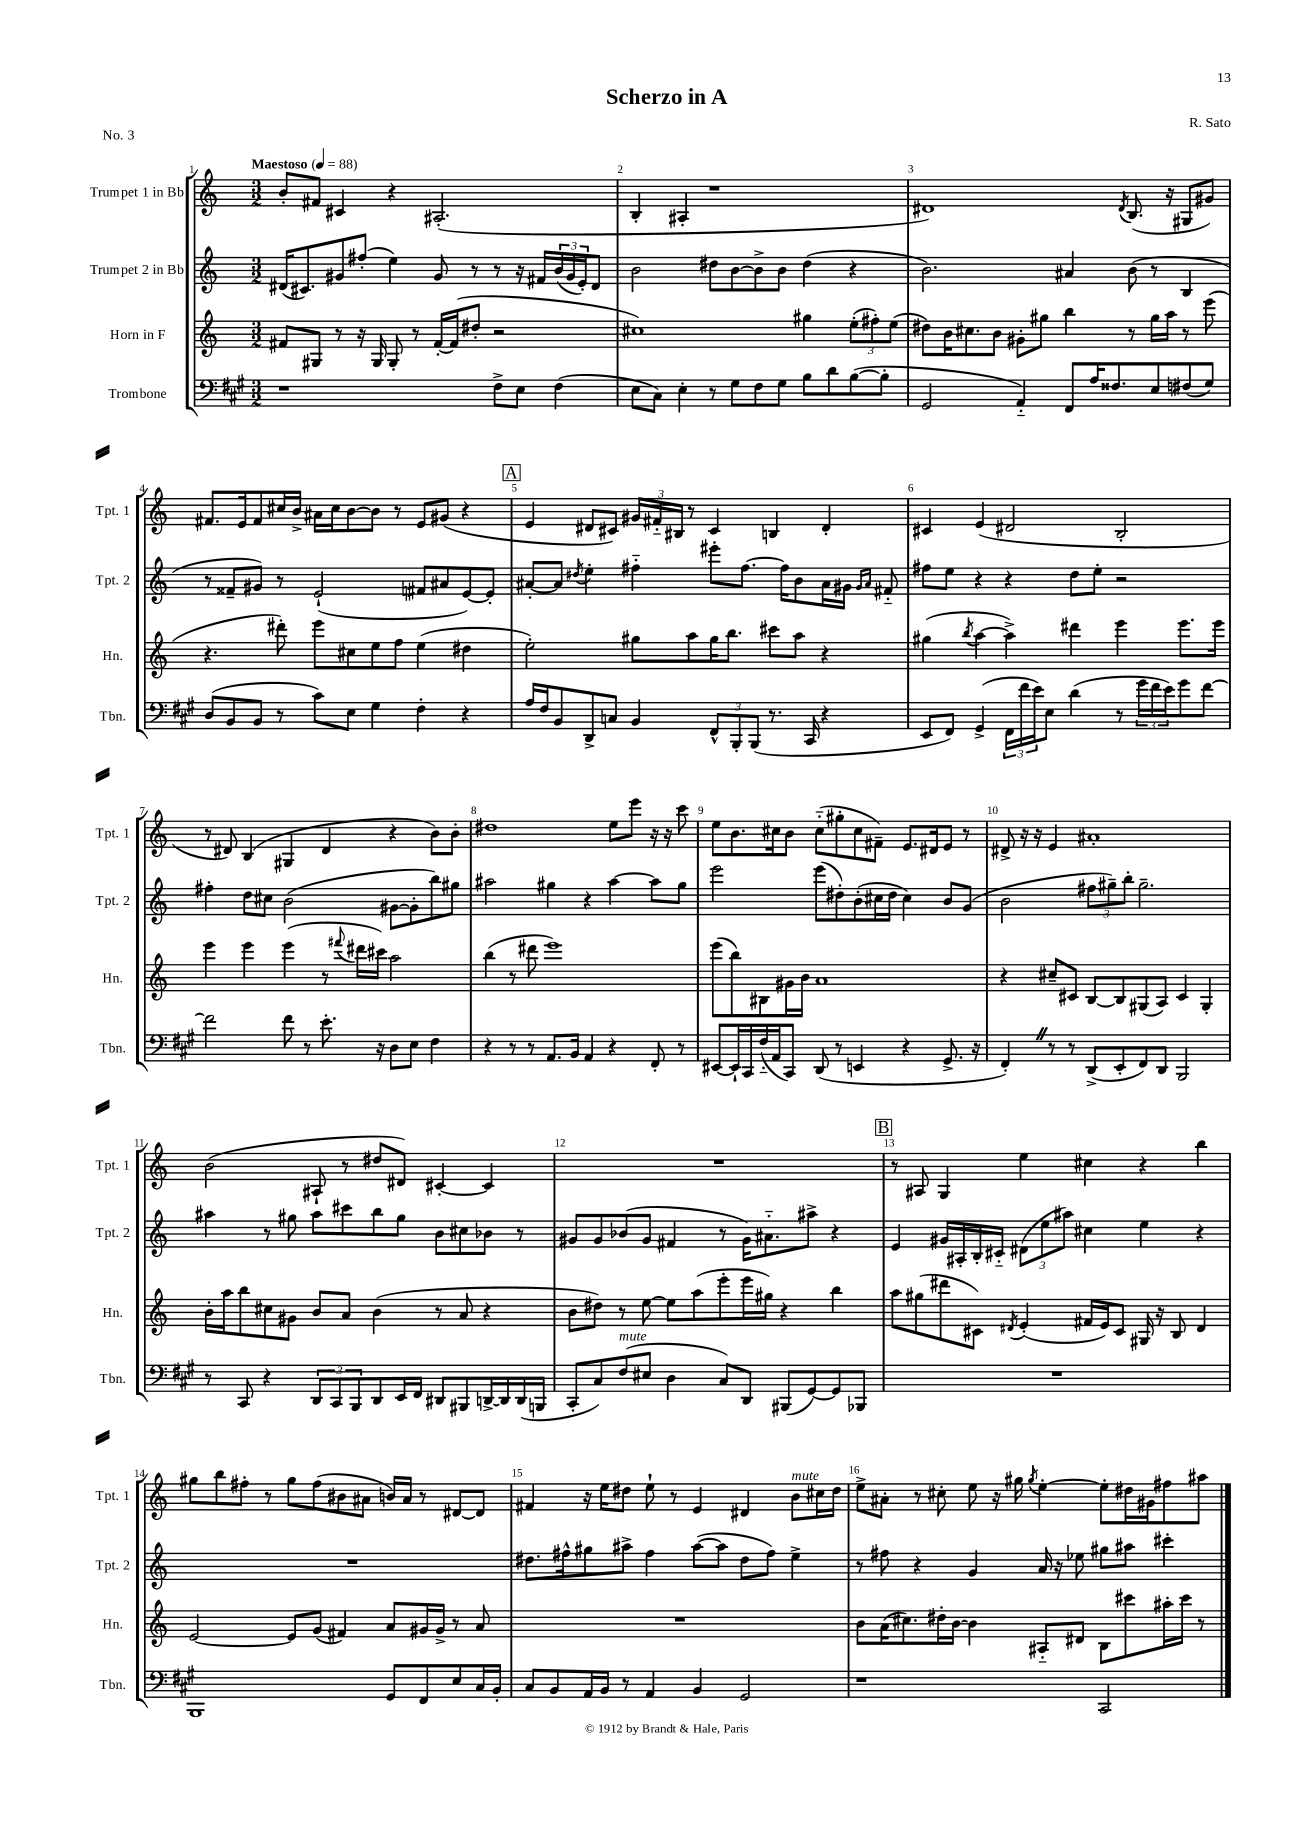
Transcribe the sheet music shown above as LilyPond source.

\header { title = "Scherzo in A" composer = "R. Sato" piece = "No. 3" }
<<
\new StaffGroup <<
\new Staff = "s0" \with { instrumentName = "Trumpet 1 in Bb" shortInstrumentName = "Tpt. 1" } {
    \clef treble \key c \major \numericTimeSignature \time 3/2 \tempo "Maestoso" 4 = 88
    b'8-. fis'8 cis'4 r4 ais2.-.( |
    b4-. ais4-. r1 |
    dis'1) \acciaccatura { dis'8 } b8.( r16 gis8 gis'8) |
    fis'8. e'16 fis'8 cis''16 b'16-> ais'16 cis''16 b'8~ b'8 r8 e'8 gis'8( r4 |
    \mark \markup { \box "A" } e'4 dis'8 cis'8) \tuplet 3/2 { gis'16 fis'16-_ bis16 } r8 cis'4 b4 dis'4-. |
    cis'4 e'4( dis'2 b2-. |
    r8 dis'8) b4( gis4 dis'4 r4 b'8) b'8-. |
    dis''1 e''8 e'''8 r16 r16 c'''8 |
    e''8 b'8. cis''16 b'8 cis''8-_( gis''8-. cis''8 fis'8--) e'8. dis'16 e'8 r8 |
    dis'8-> r16 r16 e'4 ais'1-. |
    b'2( ais8-! r8 dis''8 dis'8) cis'4~-. cis'4 |
    R1. |
    \mark \markup { \box "B" } r8 ais8 g4 e''4 cis''4 r4 b''4 |
    gis''8 b''8 fis''8-. r8 gis''8 fis''8( bis'8 ais'8 b'16) ais'16 r8 dis'8~ dis'8 |
    fis'4 r16 e''16 dis''8 e''8-! r8 e'4 dis'4 b'8^\markup { \italic "mute" } cis''16 dis''16 |
    e''8-> ais'8-. r8 cis''8-. e''8 r16 gis''16 \acciaccatura { gis''8 } e''4~-. e''8-. dis''16 gis'16 fis''8 ais''8 \bar "|." |
}
\new Staff = "s1" \with { instrumentName = "Trumpet 2 in Bb" shortInstrumentName = "Tpt. 2" } {
    \clef treble \key c \major \numericTimeSignature \time 3/2
    dis'16( cis'8.) gis'8 fis''8-.( e''4) gis'8 r8 r8 r16 fis'16 \tuplet 3/2 { b'16( gis'16 e'16-.) } dis'8 |
    b'2 dis''8 b'8~ b'8-> b'8 dis''4( r4 |
    b'2.) ais'4 b'8( r8 b4 |
    r8 fisis'8-- gis'8) r8 e'2-!( fis'8 ais'8 e'8~) e'8-. |
    \mark \markup { \box "A" } ais'8~-. ais'8 \acciaccatura { dis''8 } e''4-. fis''4-_ eis'''8-. fis''8.~ fis''16 b'8 ais'16 gis'16 \grace { gis'16 ais'16 } fis'8-_ |
    fis''8 e''8 r4 r4 d''8 e''8-. r2 |
    fis''4-. d''8 cis''8 b'2( gis'8~ gis'8-. b''8) gis''8 |
    ais''2 gis''4 r4 ais''4~ ais''8 gis''8 |
    e'''2 e'''8( dis''8-.) b'8-.( cis''16 dis''16 cis''4) b'8 g'8( |
    b'2 \tuplet 3/2 { fis''8 gis''8--) b''8-. } gis''2.-- |
    ais''4 r8 gis''8 ais''8 cis'''8 b''8 gis''8 b'8 cis''8 bes'8 r8 |
    gis'8 gis'8 bes'8( gis'8 fis'4 r8 gis'16) ais'8.-_ ais''8-> r4 |
    \mark \markup { \box "B" } e'4 gis'16 ais16-. b16-. cis'16-_ \tuplet 3/2 { dis'8( e''8 ais''8) } cis''4 e''4 r4 |
    R1. |
    dis''8. fis''16-^ gis''8 ais''8-> fis''4 ais''8~( ais''8 dis''8 fis''8) e''4-> |
    r8 fis''8 r4 g'4 a'16 r16 ees''8 gis''8 ais''8 cis'''4-. \bar "|." |
}
\new Staff = "s2" \with { instrumentName = "Horn in F" shortInstrumentName = "Hn." } {
    \clef treble \key c \major \numericTimeSignature \time 3/2
    fis'8 gis8 r8 r16 gis16 gis8-. r8 fis'16~-. fis'16( dis''8-. r2 |
    cis''1) gis''4 \tuplet 3/2 { e''8-.( fis''8-.) e''8( } |
    dis''8) b'16 cis''8. b'8 gis'8-. gis''8 b''4 r8 gis''16 a''16 r8 e'''8( |
    r4. dis'''8-.) e'''8 cis''8 e''8 f''8 e''4( dis''4 |
    \mark \markup { \box "A" } e''2-.) gis''8 a''8 gis''16 b''8. cis'''8 a''8 r4 |
    gis''4( \acciaccatura { b''8 } a''4~ a''4->) dis'''4 e'''4 e'''8. e'''16 |
    e'''4 e'''4 e'''4( r8 \appoggiatura { fis'''8 } dis'''16 cis'''16) a''2 |
    b''4( r8 dis'''8 e'''1) |
    e'''8( b''8) bis8 gis'16 b'16 a'1 |
    r4 cis''8-- cis'8 b8~ b8 gis8( a8) cis'4 gis4-. |
    b'16-. a''16 b''8 cis''8 gis'8 b'8 a'8 b'4( r8 a'8 r4 |
    b'8 dis''8) r8 e''8~ e''8 a''8( e'''8-. e'''16 gis''16) r4 b''4 |
    \mark \markup { \box "B" } a''8 gis''8( dis'''8 cis'8) \acciaccatura { dis'8 } e'4-.( fis'16 e'16) cis'8 gis16 r16 b8 dis'4 |
    e'2~ e'8 g'8( fis'4) a'8 gis'16 gis'16-> r8 a'8 |
    R1. |
    b'8 a'16( cis''8.) dis''16-. b'16~ b'4 ais8-_ dis'8 b8 cis'''8 ais''16-. cis'''16 r8 \bar "|." |
}
\new Staff = "s3" \with { instrumentName = "Trombone" shortInstrumentName = "Tbn." } {
    \clef bass \key a \major \numericTimeSignature \time 3/2
    r1 fis8-> e8 fis4( |
    e8 cis8) e4-. r8 gis8 fis8 gis8 b8 d'8 b8~( b8-. |
    gis,2 a,4-_) fis,8 a16 fisis8. e8 fis8( gis8) |
    d8( b,8 b,8 r8 cis'8) e8 gis4 fis4-. r4 |
    \mark \markup { \box "A" } a16 fis16 b,8 d,8-> c8 b,4 \tuplet 3/2 { fis,8-^ b,,8-. b,,8( } r8. cis,16 r4 |
    e,8 fis,8) gis,4->( \tuplet 3/2 { fis,16 fis'16 e'16) } e8 d'4( r8 \tuplet 3/2 { gis'16 fis'16 e'16) } gis'8 fis'8~ |
    fis'2 fis'8 r8 e'8.-. r16 d8 e8 fis4 |
    r4 r8 r8 a,8. b,16 a,4 r4 fis,8-. r8 |
    eis,8~ eis,16-! cis,16 fis16-_( a,16 cis,8) d,8( r8 e,4 r4 gis,8.-> r16 |
    fis,4-.) \once \override BreathingSign.text = \markup { \musicglyph "scripts.caesura.straight" } \breathe r8 r8 d,8->( e,8-. fis,8) d,8 b,,2 |
    r8 cis,8 r4 \tuplet 3/2 { d,8 cis,8 b,,8 } d,8 e,16 fis,16 dis,8 bis,,8 d,16~-> d,16 d,16( b,,16 |
    cis,8-. cis8) fis8^\markup { \italic "mute" }( eis8 d4 cis8) d,8 bis,,8( gis,8~) gis,8 bes,,8 |
    \mark \markup { \box "B" } R1. |
    b,,1 gis,8 fis,8 e8 cis16 b,16-. |
    cis8 b,8 a,16 b,16 r8 a,4 b,4 gis,2 |
    r1 cis,2 \bar "|." |
}
>>
>>
\layout { \context { \Score \override BarNumber.break-visibility = ##(#f #t #t) barNumberVisibility = #all-bar-numbers-visible } }
